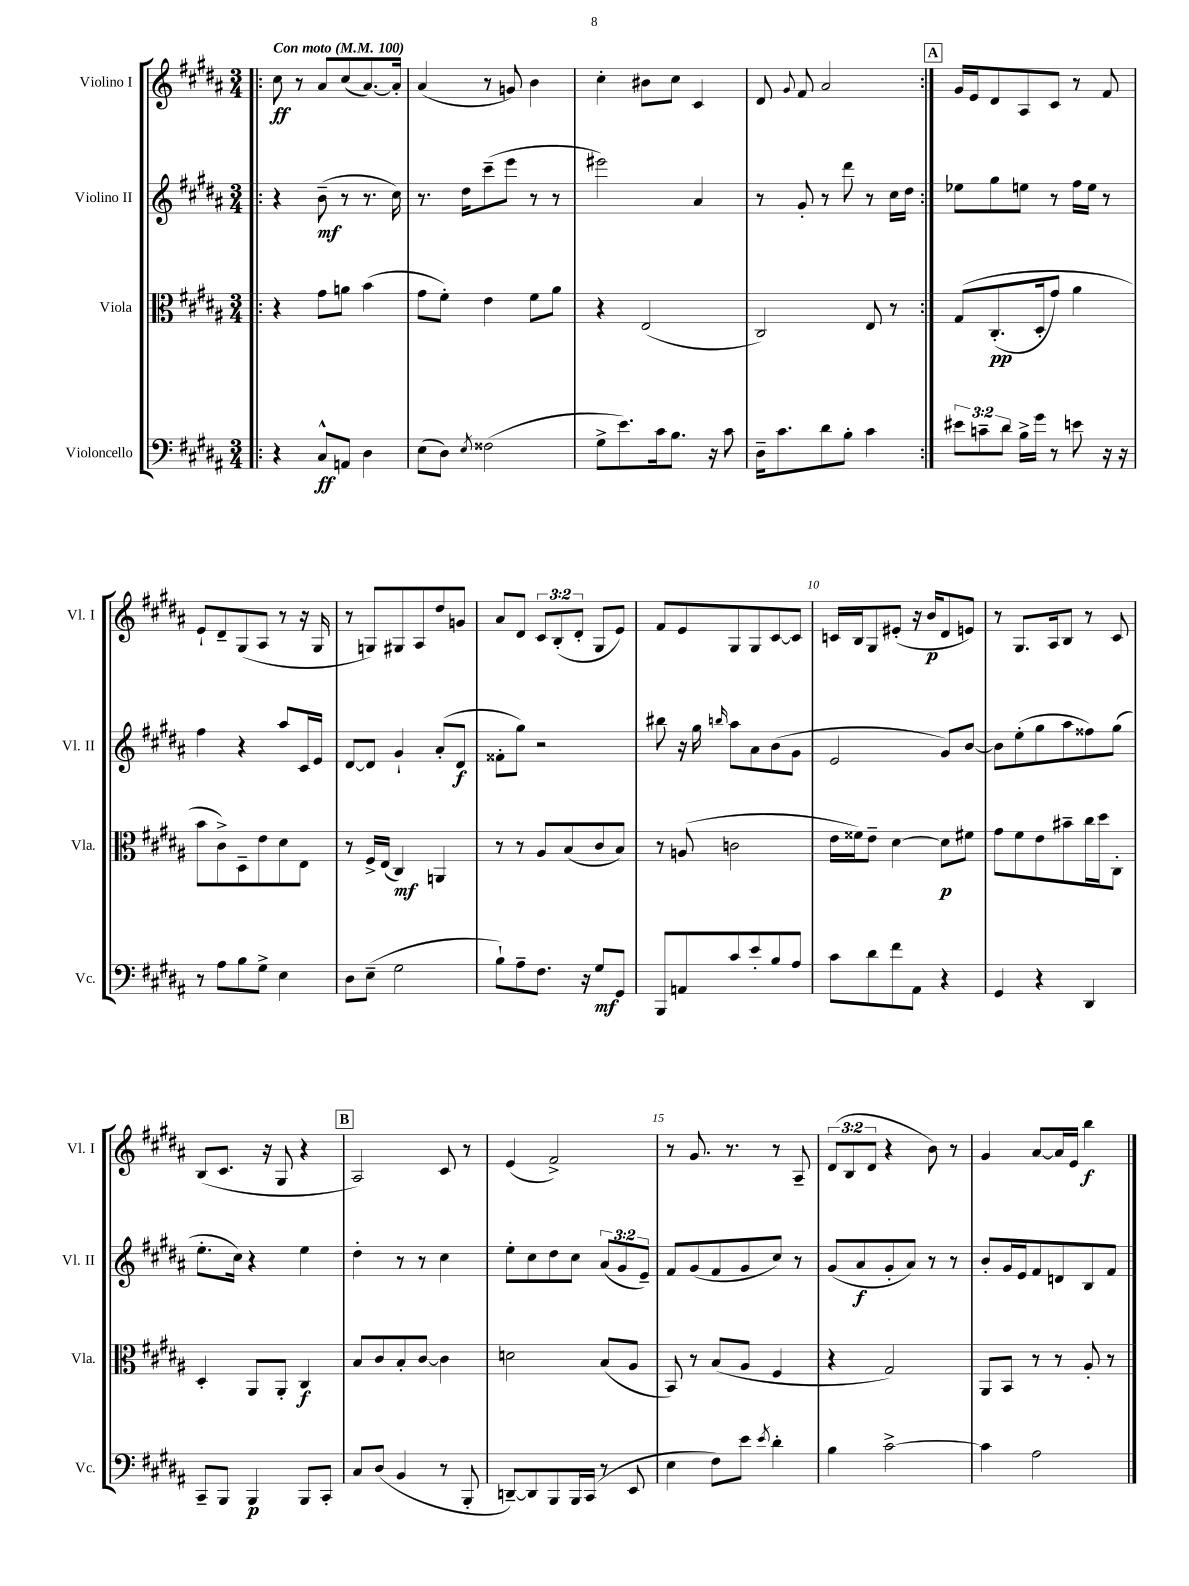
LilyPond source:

<<
\new StaffGroup <<
\new Staff = "s0" \with { instrumentName = "Violino I" shortInstrumentName = "Vl. I" } {
    \clef treble \key b \major \numericTimeSignature \time 3/4 \override Staff.TupletNumber.text = #tuplet-number::calc-fraction-text \tempo "Con moto" 4 = 100
    \autoBeamOff \repeat volta 2 { \bar ".|:" cis''8\ff r8 ais'8[ cis''8( ais'8.~) ais'16]-. |
    ais'4( r8 g'8) b'4 |
    cis''4-. bis'8[ cis''8] cis'4 |
    dis'8 \appoggiatura { gis'8 } fis'8 ais'2 | }
    \mark \markup { \box "A" } gis'16[ e'16 dis'8 ais8 cis'8] r8 fis'8 |
    e'8[-! dis'8-- gis8( ais8] r8 r16 gis16 |
    r8 g8[) gis8 ais8 dis''8 g'8] |
    ais'8[ dis'8] \tuplet 3/2 { cis'8[ b8-.( dis'8]-. } gis8[ e'8]) |
    fis'8[ e'8 gis8 gis8 cis'8~ cis'8] |
    c'16[ b16 gis8 eis'8]-.( r16 b'16[\p dis'8 e'8]) |
    r8 gis8.[ ais16 b8] r8 cis'8 |
    b8[( cis'8.] r16 gis8 r4 |
    \mark \markup { \box "B" } ais2) cis'8 r8 |
    e'4( fis'2->) |
    r8 gis'8. r8. r8 ais8-- |
    \tuplet 3/2 { dis'8[( b8 dis'8] } r4 b'8) r8 |
    gis'4 ais'8[~ ais'16 e'16] b''4\f \bar "|." |
}
\new Staff = "s1" \with { instrumentName = "Violino II" shortInstrumentName = "Vl. II" } {
    \clef treble \key b \major \numericTimeSignature \time 3/4 \override Staff.TupletNumber.text = #tuplet-number::calc-fraction-text
    \autoBeamOff \repeat volta 2 { \bar ".|:" r4 b'8--\mf( r8 r8. cis''16) |
    r8. dis''16[ cis'''8--( e'''8] r8 r8 |
    eis'''2) ais'4 |
    r8 gis'8-. r8 dis'''8 r8 cis''16[ dis''16] | }
    \mark \markup { \box "A" } ees''8[ gis''8 e''8] r8 fis''16[ e''16] r8 |
    fis''4 r4 ais''8[ cis'16 e'16] |
    dis'8[~ dis'8] gis'4-! ais'8[-.( dis'8]\f |
    fisis'8[-. gis''8]) r2 |
    bis''8 r16 gis''16 \grace { b''16 } ais''8[ ais'8 b'8( gis'8] |
    e'2 gis'8[) b'8]~ |
    b'8[ e''8-.( gis''8 ais''8 fisis''8) gis''8]( |
    e''8.[-. cis''16]) r4 e''4 |
    \mark \markup { \box "B" } dis''4-. r8 r8 cis''4 |
    e''8[-. cis''8 dis''8 cis''8] \tuplet 3/2 { ais'8[( gis'8 e'8]--) } |
    fis'8[ gis'8( fis'8 gis'8 cis''8]) r8 |
    gis'8[( ais'8\f gis'8-. ais'8]) r8 r8 |
    b'8[-. gis'16 e'16 fis'8 d'8 b8 fis'8] \bar "|." |
}
\new Staff = "s2" \with { instrumentName = "Viola" shortInstrumentName = "Vla." } {
    \clef alto \key b \major \numericTimeSignature \time 3/4
    \autoBeamOff \repeat volta 2 { \bar ".|:" r4 gis'8[ a'8] b'4( |
    gis'8[ fis'8]-.) e'4 fis'8[ ais'8] |
    r4 e2( |
    cis2) e8 r8 | }
    \mark \markup { \box "A" } gis8[\( cis8.-.\pp( dis16-. gis'8]) ais'4 |
    b'8[ cis'8->\) dis8-- e'8 dis'8 e8] |
    r8 fis16[-> e16]( cis4\mf) a,4 |
    r8 r8 ais8[ b8( cis'8 b8]) |
    r8 a8( c'2 |
    e'16[ fisis'16) e'8]-- dis'4~ dis'8[\p fis'8] |
    gis'8[ fis'8 e'8 bis'8-- cis''16 dis''16 cis8]-. |
    dis4-. ais,8[ ais,8]-. cis4\f |
    \mark \markup { \box "B" } b8[ cis'8 b8-. cis'8]~ cis'4 |
    d'2 b8[( ais8] |
    b,8) r8 b8[( ais8] fis4 |
    r4 gis2) |
    ais,8[ b,8] r8 r8 ais8-. r8 \bar "|." |
}
\new Staff = "s3" \with { instrumentName = "Violoncello" shortInstrumentName = "Vc." } {
    \clef bass \key b \major \numericTimeSignature \time 3/4 \override Staff.TupletNumber.text = #tuplet-number::calc-fraction-text
    \autoBeamOff \repeat volta 2 { \bar ".|:" r4 cis8[-^\ff a,8] dis4 |
    e8[( dis8]) \acciaccatura { e8 } fisis2( |
    gis8[-> e'8.) cis'16 b8.] r16 cis'8 |
    dis16[-- cis'8. dis'8 b8]-. cis'4 | }
    \mark \markup { \box "A" } \tuplet 3/2 { eis'8[ c'8-- dis'8] } b16[-> gis'16] r8 e'8 r16 r16 |
    r8 ais8[ b8 gis8]-> e4 |
    dis8[ e8]--( gis2 |
    b8[-!) ais8-- fis8.] r16 gis8[\mf gis,8] |
    b,,8[ a,8 cis'8 e'8-. b8 ais8] |
    cis'8[ dis'8 fis'8 ais,8] r4 |
    gis,4 r4 dis,4 |
    cis,8[-- b,,8] b,,4\p b,,8[ cis,8]-. |
    \mark \markup { \box "B" } cis8[ dis8]( b,4 r8 b,,8-. |
    d,8[~--) d,8 b,,8 b,,16 cis,16]( r8 e,8 |
    e4 fis8[) e'8] \acciaccatura { e'8 } dis'4-. |
    b4 cis'2~-> |
    cis'4 ais2 \bar "|." |
}
>>
>>
\layout { \context { \Score \override BarNumber.break-visibility = ##(#f #t #t) barNumberVisibility = #(every-nth-bar-number-visible 5) } }
